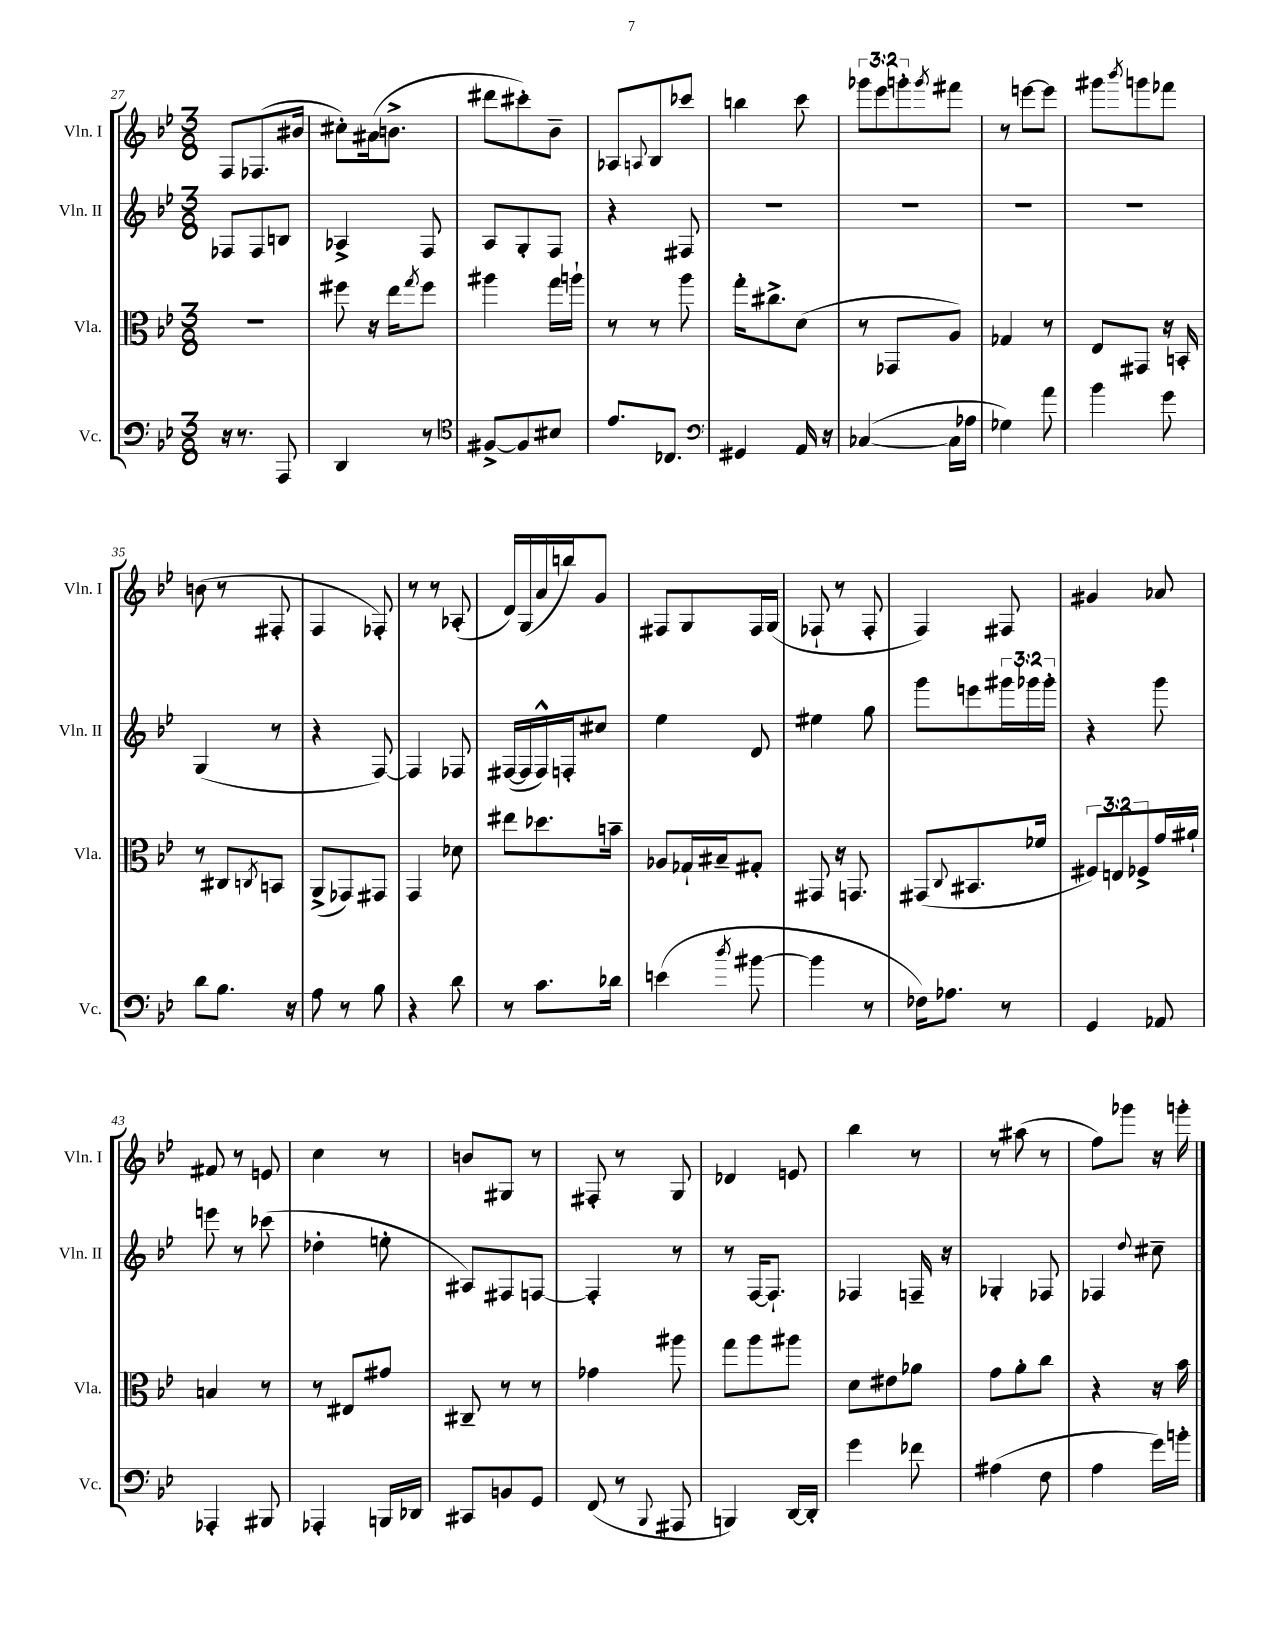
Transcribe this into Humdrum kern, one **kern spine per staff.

**kern	**kern	**kern	**kern
*staff4	*staff3	*staff2	*staff1
*clefF4	*clefC3	*clefG2	*clefG2
*k[b-e-]	*k[b-e-]	*k[b-e-]	*k[b-e-]
*M3/8	*M3/8	*M3/8	*M3/8
16r	4.r	8F-	8F
8.r	.	.	.
.	.	8F-	(8.F-
8AAA	.	8B	.
.	.	.	16b#
=	=	=	=
4DD	8ff#	4A-^	8cc#')
.	16r	.	(16a#
.	16ee-	.	8.b^
.	8qgg	.	.
8r	8ff#	8F	.
=	=	=	=
*clefC4	*	*	*
[8F#^	4aa#	8A	8ddd#
8F#]	.	8G'	8ccc#')
8B#	16gg	8F	8b-~
.	16aa`	.	.
=	=	=	=
8.e-	8r	4r	8A-
.	.	.	8qqA
.	8r	.	8B-
8.C-	.	.	.
.	8aa	8F#	8ccc-
=	=	=	=
*clefF4	*	*	*
4GG#	16gg'	4.r	4bb
.	8.cc#^	.	.
16AA	(8d	.	8ccc
16r	.	.	.
=	=	=	=
([4C-	8r	4.r	12ggg-
.	.	.	12eee-
.	8GG-	.	.
.	.	.	12ggg'
.	.	.	8qggg
16C-]	8A)	.	8fff#
16A-	.	.	.
=	=	=	=
4G-)	4G-	4.r	8r
.	.	.	[8eee
8a	8r	.	8eee]
=	=	=	=
4b-	8E-	4.r	8ggg#
.	.	.	8qbbb-
.	8GG#	.	8ggg
8g	16r	.	8fff-
.	16BB'	.	.
=	=	=	=
8d	8r	(4G	(8b
8.B-	8C#	.	8r
.	8qC	.	.
.	8BB	8r	8F#'
16r	.	.	.
=	=	=	=
8A	(8AA^	4r	4F
8r	8GG-)	.	.
8B-	8GG#	[8F)	8F-')
=	=	=	=
4r	4GG	4F]	8r
.	.	.	8r
8d	8d-	8F-	(8A-'
=	=	=	=
8r	8ee#	([16F#	16d)
.	.	16F#]	(16G
8.c	8.dd-	16F#^^)	16a
.	.	16F'	16bb)
.	.	8cc#	8g
16d-	16b~	.	.
=	=	=	=
(4e	8A-	4ee-	8F#
.	16G-`	.	8G
.	16B#~	.	.
8qdd	.	.	.
[8b#	8G#'	8d	16F#
.	.	.	(16G
=	=	=	=
4b#]	8GG#	4ee#	8F-`
.	16r	.	8r
.	8.GG	.	.
8r	.	8gg	8F-'
=	=	=	=
16F-)	(8GG#	8ggg	4F)
8.A-	.	.	.
.	8qqC	.	.
.	8.BB#	8eee	.
8r	.	24ggg#	8F#
.	.	24ggg-	.
.	16f-	.	.
.	.	24ggg-'	.
=	=	=	=
4GG	12F#)	4r	4g#
.	12E	.	.
.	12F-^	.	.
8AA-	16g	8ggg	8a-
.	16a#`	.	.
=	=	=	=
4AAA-'	4B	8eee	8f#
.	.	8r	8r
8BBB#	8r	(8ccc-	8e
=	=	=	=
4AAA-'	8r	4dd-'	4cc
.	8E#	.	.
16BBB	8g#	8ee'	8r
16DD-	.	.	.
=	=	=	=
8CC#	8C#~	8A#)	8b
8BB	8r	8F#	8G#
8GG	8r	[8F	8r
=	=	=	=
(8FF	4g-	4F']	8F#'
8r	.	.	8r
8qqBBB-	.	.	.
8AAA#	8aa#	8r	8G
=	=	=	=
4BBB)	8gg	8r	4d-
.	8aa	[16F	.
.	.	8.F`]	.
[16DD	8aa#	.	8e
16DD']	.	.	.
=	=	=	=
4g	8d	4F-	4bb-
.	8e#	.	.
8f-	8a-	16F~	8r
.	.	16r	.
=	=	=	=
(4A#	8g	4G-'	8r
.	8a'	.	(8aa#
8F	8cc	8F-	8r
=	=	=	=
4A	4r	4F-	8ff)
.	.	.	8ggg-
.	.	8qqdd	.
16g)	16r	8cc#~	16r
16b'	16b-	.	16ggg'
==	==	==	==
*-	*-	*-	*-
